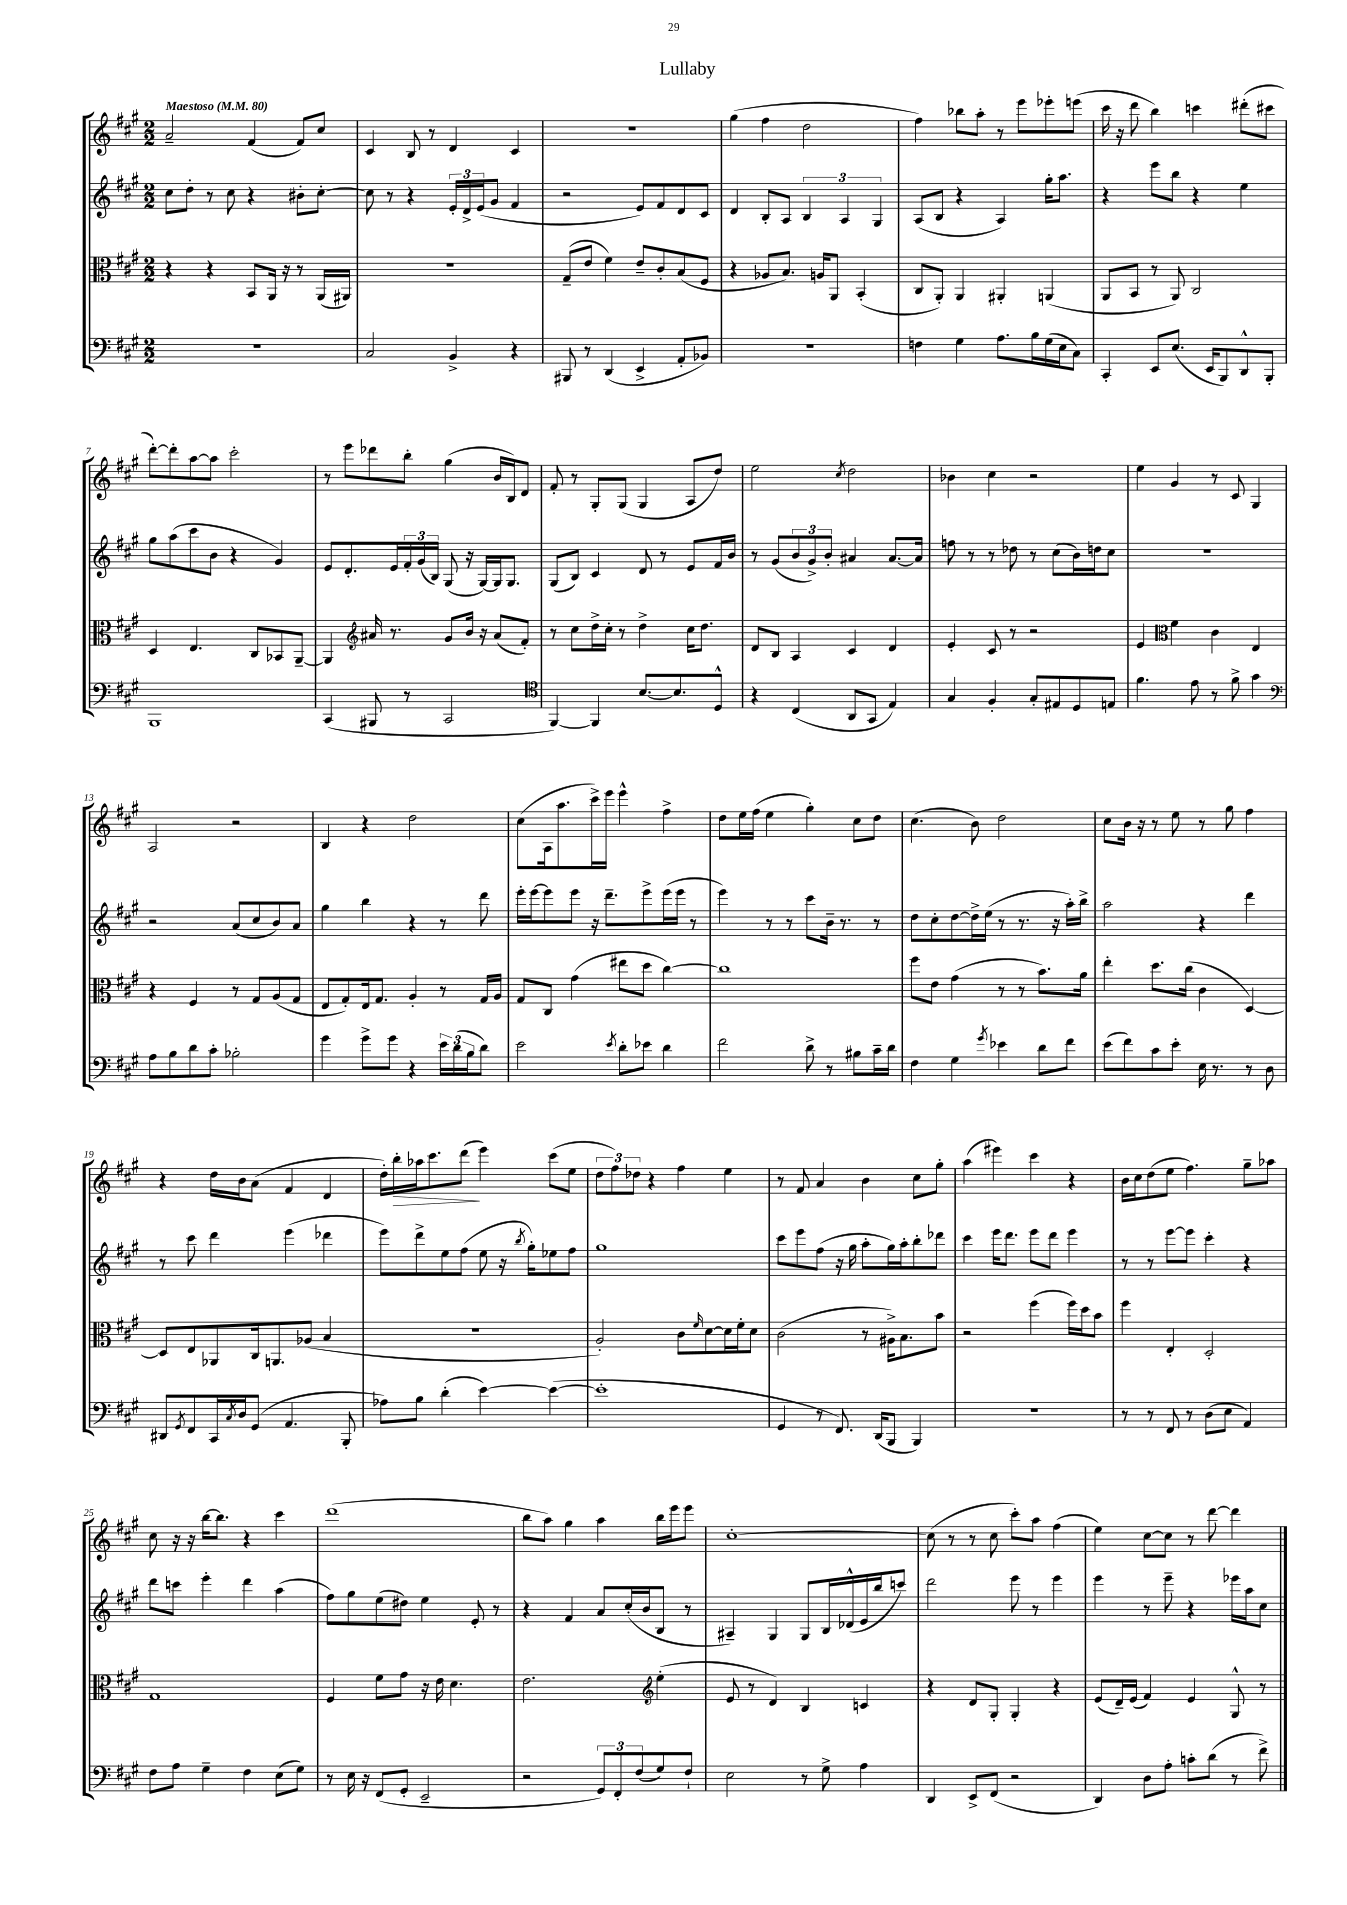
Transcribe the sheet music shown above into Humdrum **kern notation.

**kern	**kern	**kern	**kern
*staff4	*staff3	*staff2	*staff1
*clefF4	*clefC3	*clefG2	*clefG2
*k[f#c#g#]	*k[f#c#g#]	*k[f#c#g#]	*k[f#c#g#]
*M2/2	*M2/2	*M2/2	*M2/2
*MM80	*MM80	*MM80	*MM80
1r	4r	8cc#\L	2a~/
.	.	8dd'\J	.
.	4r	8r	.
.	.	8cc#\	.
.	8BB/L	4r	(4f#/
.	16AA/Jk	.	.
.	16r	.	.
.	8r	8b#'\L	8f#/L)
.	(16AA/LL	[8cc#'\J	8cc#/J
.	16AA#/JJ)	.	.
=	=	=	=
2C#/	1r	8cc#\]	4c#/
.	.	8r	.
.	.	4r	8B/
.	.	.	8r
4BB^/	.	24e'/LL	4d/
.	.	24d^/	.
.	.	(24e/J	.
.	.	8g#/J	.
4r	.	4f#/	4c#/
=	=	=	=
8BBB#/	(8G#~/L	2r	1r
8r	8e/J	.	.
(4DD/	4f#\)	.	.
4EE^/	8e~/L	8e/L)	.
.	8c#'/	8f#/	.
8AA'/L	(8B/	8d/	.
8BB-/J)	8F#/J	8c#/J	.
=	=	=	=
1r	4r	4d/	(4gg#\
.	8A-/L	8B'/L	4ff#\
.	8.B/J)	8A/J	.
.	.	6B/	2dd\
.	16A/LK	.	.
.	8AA/J	.	.
.	.	6A/	.
.	(4BB'/	.	.
.	.	6G#/	.
=	=	=	=
4F\	8C#/L	(8A/L	4ff#\)
.	8AA'/J)	8B/J	.
4G#\	4AA/	4r	8bb-\L
.	.	.	8aa'\J
8.A\L	4AA#'/	4A/)	8r
.	.	.	8eee\L
16B\L	.	.	.
(16G#\	(4AA/	16gg#'\LK	8eee-'\
16E\J	.	8.aa\J	.
8C#\J)	.	.	(8eee\J
=	=	=	=
4CC#'/	8AA/L	4r	16ccc#\
.	.	.	16r
.	8BB/J	.	8ddd\
8EE/L	8r	8eee\L	4bb\)
(8.E/J	8AA/)	8bb\J	.
.	2C#/	4r	4ccc\
16EE/LK	.	.	.
8BBB/)	.	.	.
8DD^^/	.	4ee\	(8ddd#'\L
8BBB'/J	.	.	8ccc#\J
=	=	=	=
1BBB	4D/	8gg#\L	[8ddd'\L)
.	.	(8aa\	8ddd'\]
.	4.E/	8ccc#\	[8aa\
.	.	8b\J	8aa\]J
.	.	4r	2ccc#'\
.	8C#/L	.	.
.	8BB-/	4g#/)	.
.	[8AA~/J	.	.
=	=	=	=
(4CC#/	4AA/]	8e/L	8r
.	.	8.d'/	8eee\L
*	*clefG2	*	*
8BBB#/	16a#/	.	8ddd-\
.	8.r	16e/L	.
8r	.	24f#'/	8bb'\J
.	.	(24g#/	.
.	.	24B/JJ)	.
2CC#/	8g#/L	(8G#/	(4gg#\
.	16b/Jk	16r	.
.	16r	[16G#/LL)	.
.	(8a#/L	16G#/]J	16b/LL
.	.	8.G#/J	16B/J)
.	8f#'/J)	.	8d/J
=	=	=	=
*clefC4	*	*	*
[4FF#/)	8r	(8G#/L	8f#'/
.	8cc#\L	8B/J)	8r
4FF#/]	16dd^\L	4c#/	8G#'/L
.	16cc#'\JJ	.	.
.	8r	.	(8G#/J
[8.B/L	4dd^\	8d/	4G#/
.	.	8r	.
8.B/]	.	.	.
.	16cc#\LK	8e/L	8A/L
.	8.dd\J	.	.
8D^^/J	.	16f#/L	8dd/J)
.	.	16b/JJ	.
=	=	=	=
4r	8d/L	8r	2ee\
.	8B/J	(8g#/L	.
(4C#/	4A/	12b/	.
.	.	12g#^/)	.
.	.	12b'/J	.
.	.	.	8qcc#/
8AA/L	4c#/	4a#/	2dd\
8GG#/J	.	.	.
4E/)	4d/	[8.a#/L	.
.	.	16a#/]Jk	.
=	=	=	=
4G#/	4e'/	8ff\	4b-\
.	.	8r	.
4F#'/	8c#/	8r	4cc#\
.	8r	8dd-\	.
8G#'/L	2r	8r	2r
8E#/	.	(8cc#\L	.
8D/	.	16b\L)	.
.	.	16dd\J	.
8E/J	.	8cc#\J	.
=	=	=	=
4.f#\	4e/	1r	4ee\
*	*clefC3	*	*
.	4f#\	.	4g#/
8e\	.	.	.
8r	4c#\	.	8r
8f#^\	.	.	8c#/
4g#\	4E/	.	4G#/
=	=	=	=
*clefF4	*	*	*
8A\L	4r	2r	2A/
8B\	.	.	.
8d\	4F#/	.	.
8c#'\J	.	.	.
2B-'\	8r	(8a/L	2r
.	8G#/L	8cc#/	.
.	(8A/	8b/)	.
.	8G#/J	8a/J	.
=	=	=	=
4g#\	8E/L	4gg#\	4B/
.	8G#'/)	.	.
8g#^\L	16E/k	4bb\	4r
.	8.G#/J	.	.
8g#\J	.	.	.
4r	4A'/	4r	2dd\
24e\LL	8r	8r	.
(24d\	.	.	.
24B\J	.	.	.
8d\J)	16G#/LL	8ddd\	.
.	16A/JJ	.	.
=	=	=	=
2e\	8G#/L	16eee'\LL	(8cc#\L
.	.	[16eee\J	.
.	8C#/J	8eee\]	16A\k
.	.	.	8.aa\
.	(4g#\	8eee\J	.
.	.	16r	16ccc#^\L)
.	.	8.ddd~\L	16eee\JJ
8qe/	.	.	.
8d'\L	8ee#\L	.	4eee^^\
8e-\J	8dd\J	8eee^\	.
4d\	[4cc#\)	(16eee\L	4ff#^\
.	.	16eee\JJ	.
.	.	8r	.
=	=	=	=
2f#\	1cc#]	4eee\)	8dd\L
.	.	.	16ee\L
.	.	.	(16ff#\JJ
.	.	8r	4ee\
.	.	8r	.
8d^\	.	8ccc#\L	4gg#'\)
8r	.	16b~\Jk	.
.	.	8.r	.
8B#\L	.	.	8cc#\L
16c#~\L	.	8r	8dd\J
16d\JJ	.	.	.
=	=	=	=
4F#\	8ff#\L	8dd\L	(4.cc#\
.	8e\J	8cc#'\	.
4G#\	(4g#\	[8dd\	.
.	.	16dd^\]L	8b\)
.	.	(16ee\JJ	.
8qg#/	.	.	.
4e-\	8r	8r	2dd\
.	8r	8.r	.
8d\L	8.b\L)	.	.
.	.	16r	.
8f#\J	.	16aa'\LL)	.
.	16a\Jk	16bb^\JJ	.
=	=	=	=
(8e\L	4ee'\	2aa\	8cc#\L
8f#\)	.	.	16b\Jk
.	.	.	16r
8c#\	8.dd\L	.	8r
8e'\J	.	.	8ee\
.	(16cc#\Jk	.	.
16E\	4c#\	4r	8r
8.r	.	.	.
.	.	.	8gg#\
8r	[4D/)	4ddd\	4ff#\
8D\	.	.	.
=	=	=	=
8DD#/L	8D/]L	8r	4r
8qGG#/	.	.	.
8FF#/	8E/	8ccc#\	.
16CC#/L	8AA-/	4ddd\	16dd\LL
8qC#/	.	.	.
16D/J	.	.	16b\J
(8GG#/J	16C#/k	.	(8a\J
.	8.AA/	.	.
4.AA/	.	(4eee\	4f#/
.	(8A-/J	.	.
.	4B/	4ddd-\	4d/
8BBB'/	.	.	.
=	=	=	=
8A-\L)	1r	8eee\L)	16dd'\LL)
.	.	.	16bb'\
8B\J	.	8ddd^\	16aa-\J
.	.	.	8.ccc#\
(4d'\	.	8ee\	.
.	.	(8ff#\J	(8ddd\J
[4e\)	.	8ee\	4eee\)
.	.	16r	.
.	.	8qbb/	.
.	.	16gg#'\LK)	.
(4e\_	.	8ee-\	(8ccc#\L
.	.	8ff#\J	8ee\J
=	=	=	=
1e']	2A'/)	1gg#	12dd\L
.	.	.	12ff#\)
.	.	.	12dd-\J
.	.	.	4r
.	8c#\L	.	4ff#\
.	16qqf#/	.	.
.	[8d\	.	.
.	16d\]L	.	4ee\
.	16f#'\J	.	.
.	8d\J	.	.
=	=	=	=
4GG#/	(2c#\	8ccc#\L	8r
.	.	8eee\	8f#/
8r	.	(8ff#\J	4a/
8.FF#/)	.	16r	.
.	.	16gg#\	.
.	8r	8aa'\L	4b\
(16DD/LK	.	.	.
8BBB/J	16A#^\LK)	16gg#\L)	.
.	8.B\	16aa'\J	.
4BBB/)	.	8bb'\	8cc#\L
.	8b\J	8ddd-\J	8gg#'\J
=	=	=	=
1r	2r	4ccc#\	(4aa\
.	.	16eee\LK	4eee#\)
.	.	8.ddd\J	.
.	(4ff#\	8eee\L	4ccc#\
.	.	8ddd\J	.
.	16ff#\LL)	4eee\	4r
.	16dd\J	.	.
.	8b\J	.	.
=	=	=	=
8r	4ff#\	8r	16b\LL
.	.	.	16cc#\J
8r	.	8r	(8dd\
8FF#/	4E'/	[8eee\L	8ee\J
8r	.	8eee\]J	4.ff#\)
(8D\L	2D'/	4ccc#'\	.
8E\J	.	.	.
4AA/)	.	4r	8gg#~\L
.	.	.	8aa-\J
=	=	=	=
8F#\L	1G#	8ddd\L	8cc#\
8A\J	.	8ccc\J	16r
.	.	.	16r
4G#~\	.	4eee'\	[16bb\LK
.	.	.	8.bb\]J
4F#\	.	4ddd\	4r
(8E\L	.	(4aa\	4ccc#\
8G#\J)	.	.	.
=	=	=	=
8r	4F#/	8ff#\L)	(1ddd
16E\	.	8gg#\	.
16r	.	.	.
(8FF#/L	8f#\L	(8ee\	.
8GG#'/J	8g#\J	8dd#\J)	.
2EE~/	16r	4ee\	.
.	16e\	.	.
.	4.d\	.	.
.	.	8e'/	.
.	.	8r	.
=	=	=	=
2r	2.e\	4r	8bb\L
.	.	.	8aa\J)
.	.	4f#/	4gg#\
12GG#/L)	.	8a/L	4aa\
12FF#'/	.	.	.
.	.	(16cc#'/L	.
(12F#/	.	.	.
.	.	16b/J	.
*	*clefG2	*	*
8G#/)	(4ee'\	8B/J	16bb\LL
.	.	.	16eee\J
8F#`/J	.	8r	8eee\J
=	=	=	=
2E\	8e/	4A#~/)	[1cc#'
.	8r	.	.
.	4d/)	4G#/	.
8r	4B/	8G#/L	.
8G#^\	.	16B/L	.
.	.	(16d-^^/	.
4A\	4c/	16e/	.
.	.	16bb/J	.
.	.	8ccc/J)	.
=	=	=	=
4DD/	4r	2ddd\	(8cc#\]
.	.	.	8r
8EE^/L	8d/L	.	8r
(8FF#/J	8G#'/J	.	8cc#\
2r	4G#'/	8eee\	8ccc#'\L)
.	.	8r	8aa\J
.	4r	4eee\	(4ff#\
=	=	=	=
4DD/)	(8e/L	4eee\	4ee\)
.	16d~/L)	.	.
.	(16e/JJ	.	.
8D\L	4f#/)	8r	[8cc#\L
8A'\J	.	8eee~\	8cc#\]J
8c'\L	4e/	4r	8r
(8d\J	.	.	[8ddd\
8r	8G#^^/	16eee-\LL	4ddd\]
.	.	16aa\J	.
8f#^\)	8r	8cc#\J	.
==	==	==	==
*-	*-	*-	*-
